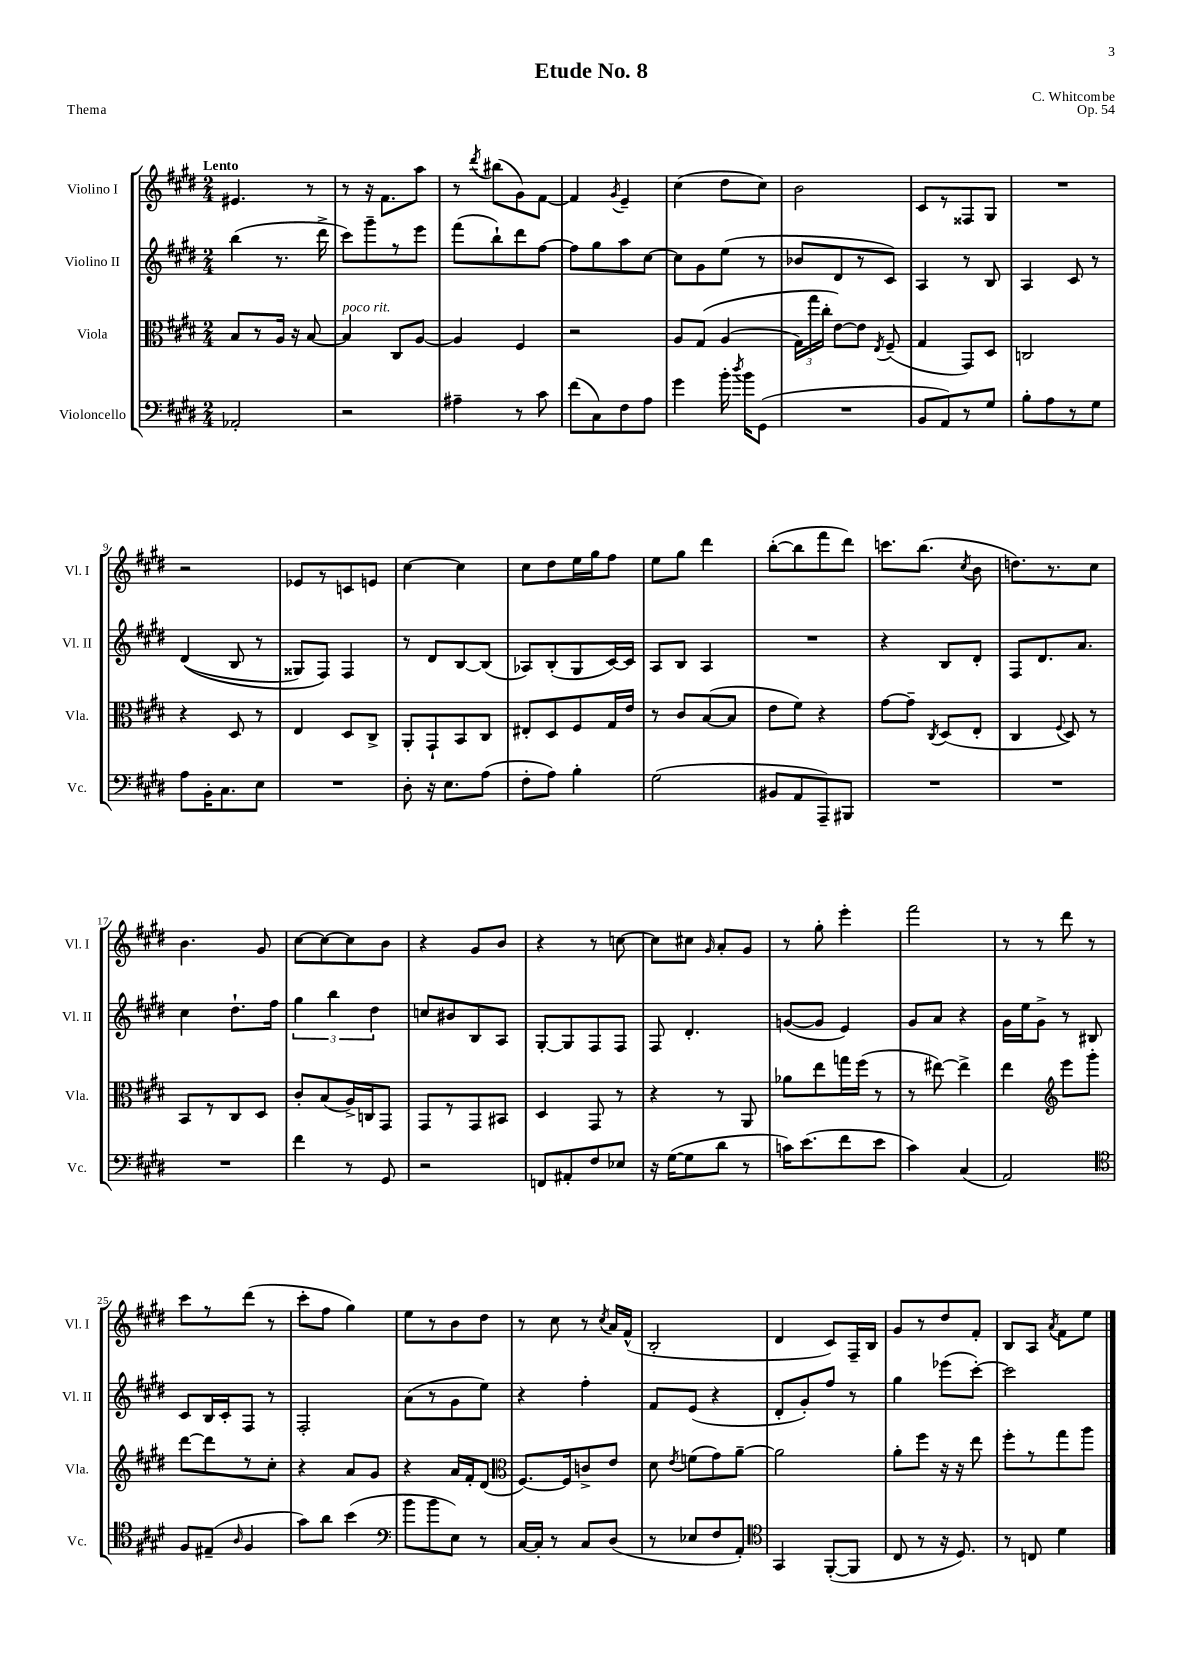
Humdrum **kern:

**kern	**kern	**kern	**kern
*staff4	*staff3	*staff2	*staff1
*clefF4	*clefC3	*clefG2	*clefG2
*k[f#c#g#d#]	*k[f#c#g#d#]	*k[f#c#g#d#]	*k[f#c#g#d#]
*M2/4	*M2/4	*M2/4	*M2/4
2AA-'/	8B/L	(4bb\	4.e#/
.	8r	.	.
.	16A/Jk	8.r	.
.	16r	.	.
.	[8B/	.	8r
.	.	16ddd#^\	.
=	=	=	=
2r	4B/]	8ccc#\L)	8r
.	.	8ggg#~\	16r
.	.	.	8.f#\L
.	8C#/L	8r	.
.	[8A/J	8eee\J	8aa\J
=	=	=	=
4A#~\	4A/]	(8fff#\L	8r
.	.	.	8qddd#/
.	.	8bb`\)	(8bb#\L
8r	4F#/	8ddd#\	8g#\)
8c#\	.	[8ff#\J	[8f#\J
=	=	=	=
(8f#\L	2r	8ff#\]L	4f#/]
8C#\)	.	8gg#\	.
.	.	.	8qg#/
8F#\	.	8aa\	4e~/
8A\J	.	[8cc#\J	.
=	=	=	=
4g#\	8A/L	8cc#\]L	(4cc#\
.	&(8G#/J	8g#\	.
16b'\	(4A/	(8ee\J	8dd#\L
8qdd#/	.	.	.
16b\LK	.	.	.
(8GG#\J	.	8r	8cc#\J)
=	=	=	=
2r	24G#\LL)	8b-/L	2b\
.	24gg#\	.	.
.	24cc#'\JJ	.	.
.	[8e\L&)	8d#/	.
.	8e\]J	8r	.
.	8qE/	.	.
.	(8F#~/	8c#/J)	.
=	=	=	=
8BB/L	4G#/	4A/	8c#/L
8AA/)	.	.	8r
8r	8GG#/L)	8r	8F##/
8G#/J	8D#/J	8B/	8G#/J
=	=	=	=
8B'\L	2C/	4A/	2r
8A\	.	.	.
8r	.	8c#/	.
8G#\J	.	8r	.
=	=	=	=
8A\L	4r	&((4d#/	2r
16BB'\K	.	.	.
8.C#\	.	.	.
.	8D#/	8B/	.
8E\J	8r	8r	.
=	=	=	=
2r	4E/	8G##/L)	8e-/L
.	.	8F#/J&)	8r
.	8D#/L	4F#/	8c/
.	8C#^/J	.	8e/J
=	=	=	=
8D#'\	8AA'/L	8r	[4cc#\
16r	8GG#`/	8d#/L	.
8.E\L	.	.	.
.	8BB/	[8B/	4cc#\]
(8A\J	8C#/J	(8B/]J	.
=	=	=	=
8F#'\L	8E#'/L	8A-/L)	8cc#\L
8A\J)	8D#/	(8B'/	8dd#\
4B'\	8F#/	8G#/	16ee\L
.	.	.	16gg#\J
.	16G#/L	[16c#/L)	8ff#\J
.	16e/JJ	16c#/]JJ	.
=	=	=	=
(2G#\	8r	8A/L	8ee\L
.	8c#/L	8B/J	8gg#\J
.	([8B/	4A/	4ddd#\
.	8B/]J	.	.
=	=	=	=
8BB#/L	8e\L	2r	([8bb'\L
8AA/	8f#\J)	.	8bb\]
8AAA~/)	4r	.	8fff#\
8BBB#/J	.	.	8ddd#\J)
=	=	=	=
2r	[8g#\L	4r	8.ccc\L
.	8g#~\]J	.	.
.	.	.	(8.bb\J
.	8qC#/	.	.
.	(8D#/L	8B/L	.
.	.	.	8qcc#/
.	8E'/J	8d#'/J	8b\
=	=	=	=
2r	4C#/	8F#/L	8.dd\L)
.	.	8.d#/	.
.	.	.	8.r
.	8qqF#/	.	.
.	8D#/)	.	.
.	.	8.a/J	.
.	8r	.	8cc#\J
=	=	=	=
2r	8BB/L	4cc#\	4.b\
.	8r	.	.
.	8C#/	8.dd#`\L	.
.	8D#/J	.	8g#/
.	.	16ff#\Jk	.
=	=	=	=
4f#\	8c#'/L	6gg#\	[8cc#\L
.	(8B/	.	8cc#\_
.	.	6bb\	.
8r	16A^/L)	.	8cc#\]
.	16C/J	.	.
.	.	6dd#\	.
8GG#/	8GG#/J	.	8b\J
=	=	=	=
2r	8GG#/L	8cc/L	4r
.	8r	8b#/	.
.	8GG#/	8B/	8g#/L
.	8BB#/J	8A/J	8b/J
=	=	=	=
8FF/L	4D#/	[8G#'/L	4r
8AA#'/	.	8G#/]	.
8F#/	8GG#/	8F#/	8r
8E-/J	8r	8F#/J	[8cc\
=	=	=	=
16r	4r	8F#/	8cc\]L
([16G#\LK	.	.	.
8G#\]	.	4.d#'/	8cc#\J
.	.	.	16qqg#/
8d#\J	8r	.	8a'/L
8r	8AA/	.	8g#/J
=	=	=	=
16c\LK)	8a-\L	([8g/L	8r
(8.e\	.	.	.
.	8ee\	8g/]J	8gg#'\
8f#\	16gg\L	4e/)	4eee'\
.	(16ff#\JJ	.	.
8e\J	8r	.	.
=	=	=	=
4c#\)	8r	8g#/L	2fff#\
.	[8ee#\)	8a/J	.
(4C#/	4ee#^\]	4r	.
=	=	=	=
2AA/)	4ee\	16g#\LL	8r
.	.	16ee\J	.
.	.	8g#^\J	8r
*	*clefG2	*	*
.	8eee\L	8r	8ddd#\
.	8ggg#'\J	8B#/	8r
=	=	=	=
*clefC4	*	*	*
8F#/L	[8ddd#\L	8c#/L	8ccc#\L
(8E#~/J	8ddd#\]	16B/L	8r
.	.	16c#'/J	.
16qqA/	.	.	.
4F#/	8r	8F#/J	(8ddd#\J
.	8cc#'\J	8r	8r
=	=	=	=
8g#\L)	4r	2F#'/	8ccc#'\L
8a\J	.	.	8ff#\J
(4b\	8a/L	.	4gg#\)
.	8g#/J	.	.
=	=	=	=
*clefF4	*	*	*
8b\L	4r	(8a\L	8ee\L
8b\	.	8r	8r
8E\J)	16a/LL	8g#\	8b\
.	16f#'/J	.	.
8r	(8d#/J	8ee\J)	8dd#\J
=	=	=	=
*	*clefC3	*	*
[16C#/LL	[8.F#/L)	4r	8r
16C#'/]JJ	.	.	.
8r	.	.	8cc#\
.	16F#/]k	.	.
8C#/L	8c^/	4ff#'\	8r
.	.	.	8qcc#/
(8D#/J	8e/J	.	16a/LL
.	.	.	(16f#^^/JJ
=	=	=	=
8r	8d#\	8f#/L	2B'/
.	8qe/	.	.
8E-/L	(8f\L	(8e/J	.
8F#/	8g#\)	4r	.
8AA'/J)	[8a~\J	.	.
=	=	=	=
*clefC4	*	*	*
4GG#/	2a\]	8d#'/L	4d#/
.	.	8g#'/)	.
([8FF#'/L	.	8ff#/J	8c#/L)
8FF#/]J	.	8r	16F#~/L
.	.	.	16B/JJ
=	=	=	=
8C#/	8a'\L	4gg#\	8g#/L
8r	8ff#\J	.	8r
16r	16r	(8eee-\L	8dd#/
8.D#/)	16r	.	.
.	8ee\	[8ccc#'\J)	8f#'/J
=	=	=	=
8r	8ff#'\L	2ccc#\]	8B/L
8C/	8r	.	8A/J
.	.	.	8qa/
4d#\	8gg#\	.	8f#\L
.	8aa\J	.	8ee\J
==	==	==	==
*-	*-	*-	*-
